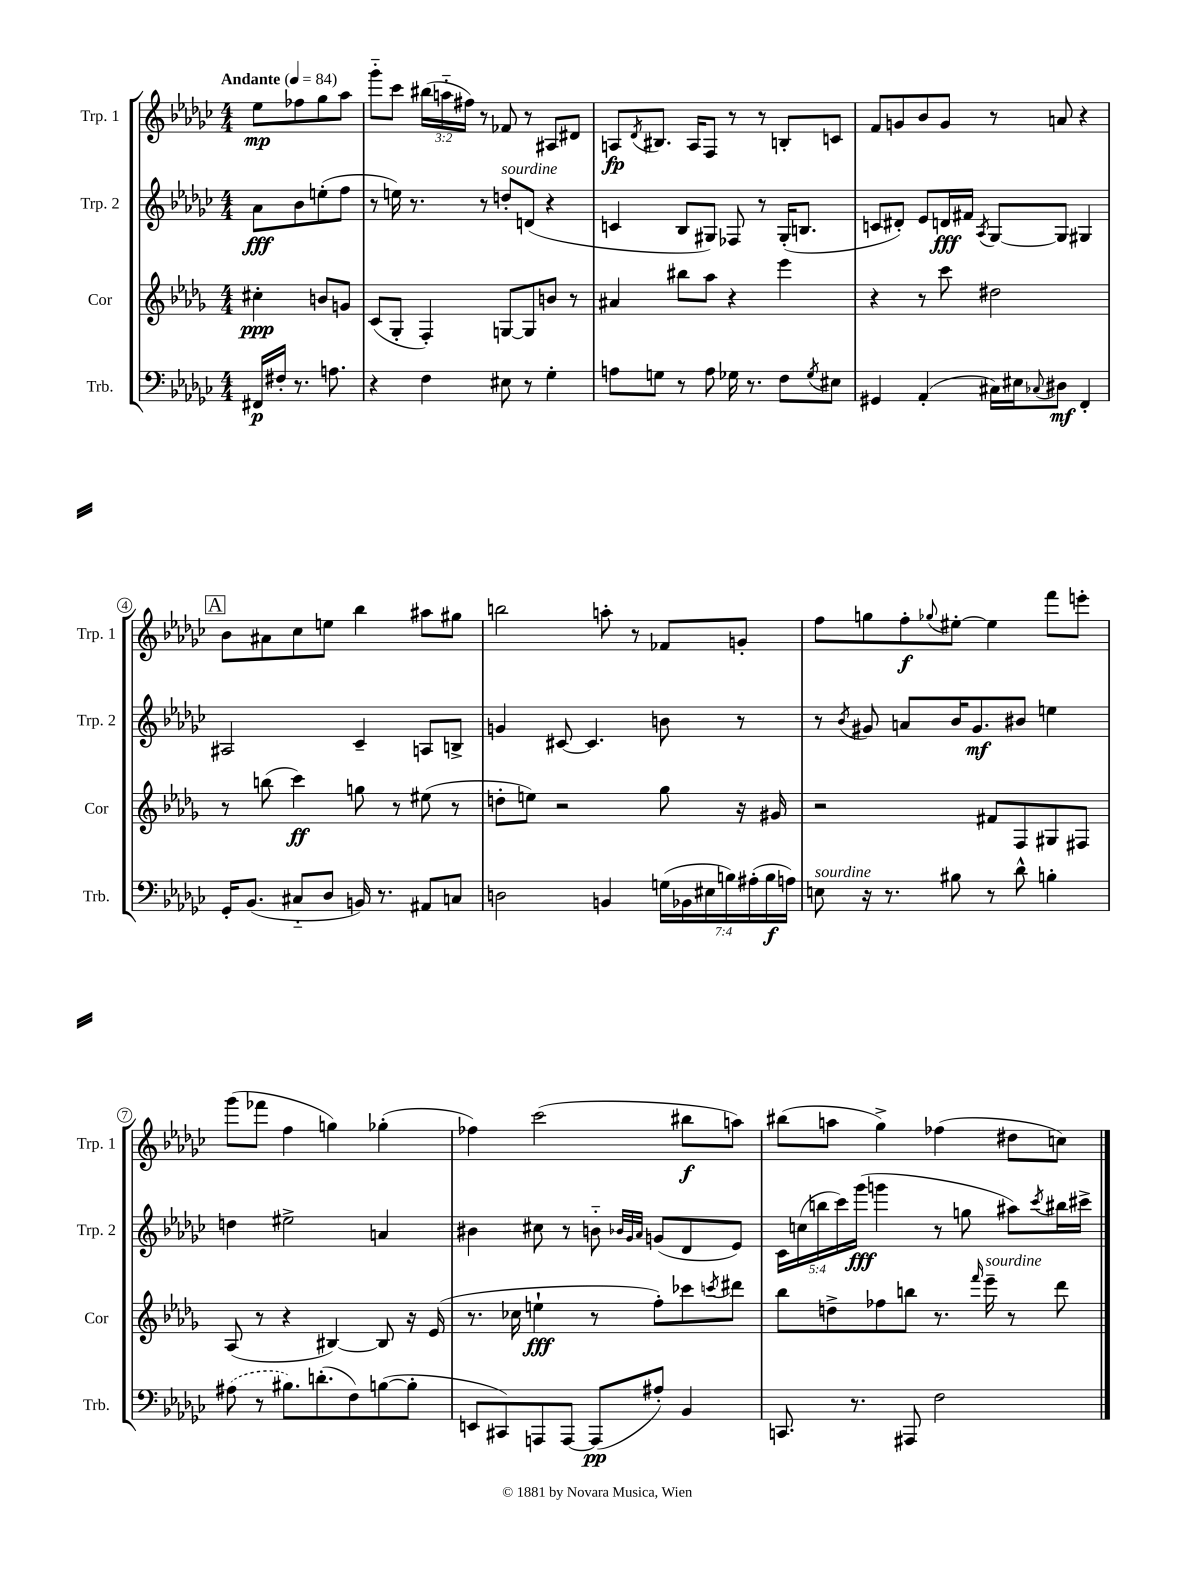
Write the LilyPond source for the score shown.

<<
\new StaffGroup <<
\new Staff = "s0" \with { instrumentName = "Trp. 1" shortInstrumentName = "Trp. 1" } {
    \clef treble \key ges \major \numericTimeSignature \time 4/4 \override Staff.TupletNumber.text = #tuplet-number::calc-fraction-text \partial 2 \tempo "Andante" 4 = 84
    ees''8\mp fes''8 ges''8 aes''8 |
    ges'''8-_ ces'''8 \tuplet 3/2 { bis''16( a''16-_ fis''16) } r8 fes'8 r8 ais8 dis'8 |
    a8\fp \acciaccatura { des'8 } bis8. a16 f8 r8 r8 b8-. c'8 |
    f'8 g'8 bes'8 g'8 r8 a'8 r4 |
    \mark \markup { \box "A" } bes'8 ais'8 ces''8 e''8 bes''4 ais''8 gis''8 |
    b''2 a''8-. r8 fes'8 g'8-. |
    f''8 g''8 f''8-.\f \appoggiatura { ges''8 } eis''8~-. eis''4 f'''8 e'''8-. |
    ges'''8( fes'''8 f''4 g''4) ges''4-.( |
    fes''4) ces'''2( bis''8\f a''8) |
    bis''8( a''8 ges''4->) fes''4( dis''8 c''8) \bar "|." |
}
\new Staff = "s1" \with { instrumentName = "Trp. 2" shortInstrumentName = "Trp. 2" } {
    \clef treble \key ges \major \numericTimeSignature \time 4/4 \override Staff.TupletNumber.text = #tuplet-number::calc-fraction-text \partial 2
    aes'8\fff bes'8 e''8-.( f''8 |
    r8 e''16) r8. r8 d''8-.^\markup { \italic "sourdine" } d'8( r4 |
    c'4 bes8 gis8) fes8 r8 gis16-.( b8. |
    c'8 dis'8-.) ees'8 d'16\fff fis'16 \acciaccatura { aes8 } ges8~ ges8 gis4 |
    \mark \markup { \box "A" } ais2 ces'4-- a8 b8-> |
    g'4 cis'8~ cis'4. b'8 r8 |
    r8 \acciaccatura { bes'8 } gis'8 a'8 bes'16 gis'8.\mf bis'8 e''4 |
    d''4 eis''2-> a'4 |
    bis'4 cis''8 r8 b'8-_ \grace { bes'32 ges'32 aes'32 } g'8( des'8 ees'8) |
    \tuplet 5/4 { ces'16 c''16( b''16 ces'''16) ges'''16\fff( } g'''4 r8 g''8 ais''8) \acciaccatura { ces'''8 } bis''16 cis'''16-> \bar "|." |
}
\new Staff = "s2" \with { instrumentName = "Cor" shortInstrumentName = "Cor" } {
    \clef treble \key des \major \numericTimeSignature \time 4/4 \partial 2
    cis''4-.\ppp b'8 g'8 |
    c'8( ges8-. f4-.) g8~ g8 b'8 r8 |
    ais'4 bis''8 aes''8 r4 ees'''4 |
    r4 r8 c'''8 dis''2 |
    \mark \markup { \box "A" } r8 b''8( c'''4\ff) g''8 r8 eis''8( r8 |
    d''8-. e''8) r2 ges''8 r16 gis'16 |
    r2 fis'8 f8 gis8 fis8 |
    aes8( r8 r4 bis4~) bis8 r16 ees'16( |
    r8. ces''16 e''4-!\fff r8 f''8-.) ces'''8 \acciaccatura { c'''8 } dis'''8 |
    bes''8 d''8-> fes''8 b''8 r8. \grace { f'''16 } ees'''16--^\markup { \italic "sourdine" } r8 des'''8 \bar "|." |
}
\new Staff = "s3" \with { instrumentName = "Trb." shortInstrumentName = "Trb." } {
    \clef bass \key ges \major \numericTimeSignature \time 4/4 \override Staff.TupletNumber.text = #tuplet-number::calc-fraction-text \partial 2
    fis,16\p fis16-. r8. a8. |
    r4 f4 eis8 r8 ges4-. |
    a8 g8 r8 a8 ges16 r8. f8 \acciaccatura { ges8 } eis8 |
    gis,4 aes,4-.( cis16) eis16 \appoggiatura { ces8 } dis8\mf f,4-. |
    \mark \markup { \box "A" } ges,16-. bes,8.( cis8-_ des8 b,16) r8. ais,8 c8 |
    d2 b,4 \tuplet 7/4 { g16( bes,16 eis16 b16) ais16-.( b16\f a16) } |
    e8^\markup { \italic "sourdine" } r16 r8. bis8 r8 des'8-^ b4-. |
    \once \slurDashed ais8( r8 bis8.) d'8.-.( f8) b8~( b8-. |
    e,8 cis,8) a,,8 a,,8~ a,,8\pp( ais8-.) bes,4 |
    c,8. r8. ais,,8 f2 \bar "|." |
}
>>
>>
\layout { \context { \Score \override BarNumber.stencil = #(make-stencil-circler 0.1 0.3 ly:text-interface::print) } }
